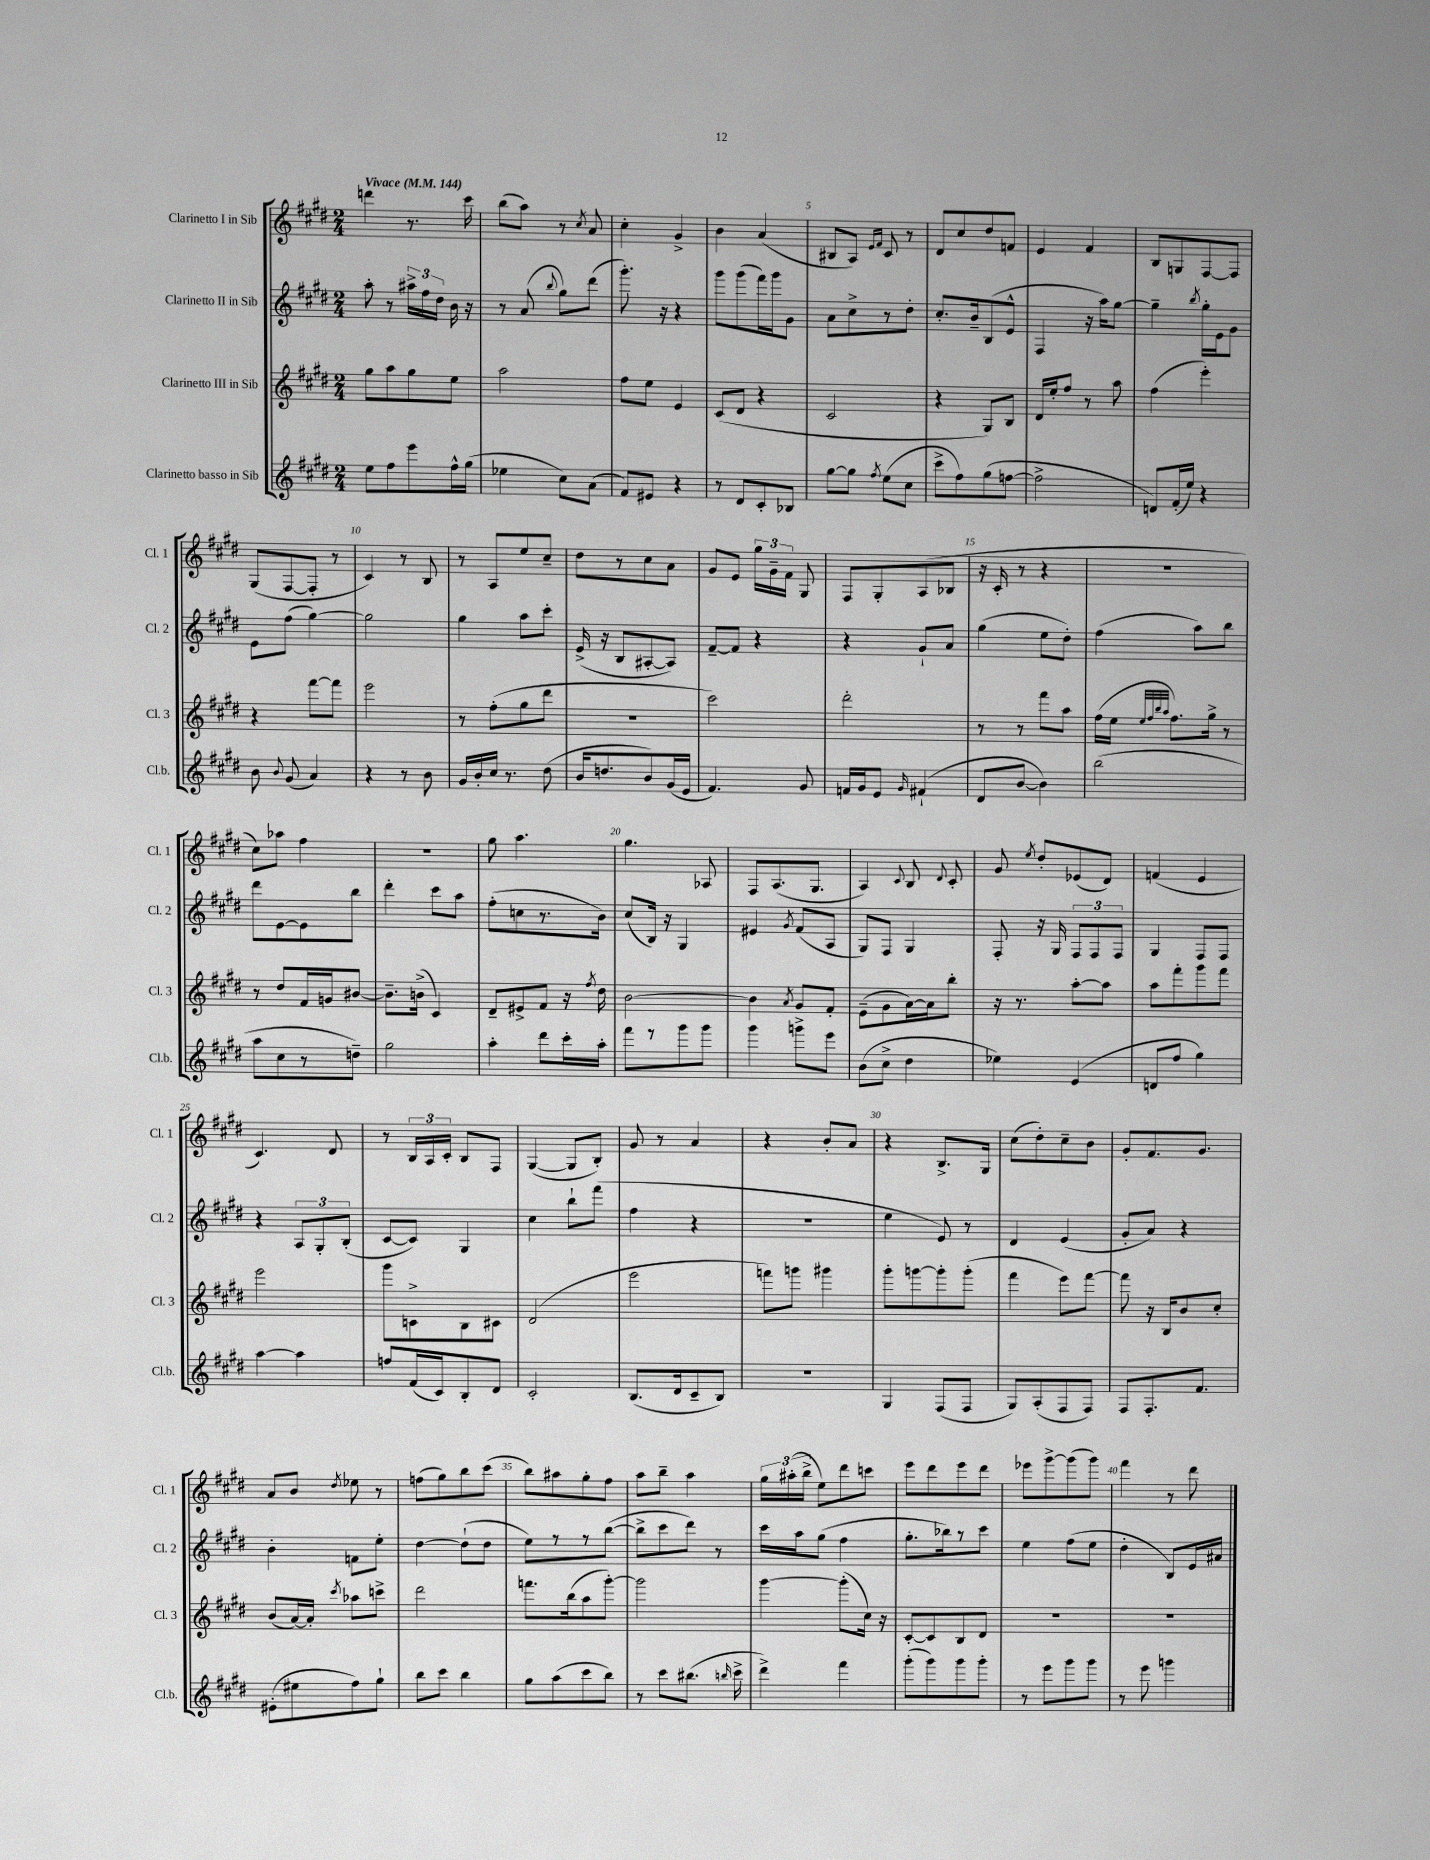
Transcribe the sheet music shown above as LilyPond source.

<<
\new StaffGroup <<
\new Staff = "s0" \with { instrumentName = "Clarinetto I in Sib" shortInstrumentName = "Cl. 1" } {
    \clef treble \key e \major \numericTimeSignature \time 2/4 \tempo "Vivace" 4 = 144
    \autoBeamOff d'''4 r8. cis'''16 |
    b''8[( a''8]) r8 \acciaccatura { cis''8 } a'8 |
    cis''4-. gis'4-> |
    b'4 a'4( |
    bis8[ a8]) \grace { e'16[ fis'16] } cis'8 r8 |
    dis'8[ cis''8 dis''8 f'8] |
    e'4 fis'4 |
    b8[ g8 fis8~ fis8] |
    gis8[( fis8~ fis8]-. r8 |
    cis'4) r8 b8 |
    r8 a8[ e''8 cis''8]-- |
    dis''8[ r8 cis''8 a'8] |
    gis'8[ e'8] \tuplet 3/2 { gis''16[ gis'16-- fis'16] } gis8 |
    fis8[ gis8-. a8( bes8] |
    r16 cis'16-. r8 r4 |
    R2 |
    cis''8[) aes''8] fis''4 |
    r2 |
    gis''8 a''4. |
    gis''4. aes8 |
    fis8[ a8.( gis8.] |
    a4) \appoggiatura { cis'8 } b8 \appoggiatura { dis'8 } cis'8-. |
    gis'8 \acciaccatura { e''8 } dis''8[-. ees'8( dis'8]) |
    f'4( e'4 |
    cis'4.) dis'8 |
    r8 \tuplet 3/2 { b16[ a16 cis'16]-. } b8[ fis8] |
    gis4~( gis8[ b8]-.) |
    gis'8 r8 a'4 |
    r4 b'8[-. a'8] |
    r4 b8.[-> gis16] |
    cis''8[( dis''8-.) cis''8-- b'8] |
    gis'8[-. fis'8. gis'8.] |
    a'8[ b'8] \acciaccatura { dis''8 } ees''8 r8 |
    f''8[( gis''8) b''8 cis'''8]( |
    b''8[) ais''8 gis''8-. fis''8] |
    a''8[ b''8]-- a''4 |
    \tuplet 3/2 { gis''16[ ais''16-.( b''16]-> } e''8[) dis'''8 c'''8] |
    e'''8[ dis'''8 e'''8 dis'''8] |
    ees'''8[ gis'''8~-> gis'''8( gis'''8]) |
    fis'''4 r8 dis'''8 \bar "|." |
}
\new Staff = "s1" \with { instrumentName = "Clarinetto II in Sib" shortInstrumentName = "Cl. 2" } {
    \clef treble \key e \major \numericTimeSignature \time 2/4
    \autoBeamOff a''8-. r8 \tuplet 3/2 { ais''16[-> fis''16 dis''16] } b'16 r16 |
    r8 a'8( \appoggiatura { b''8 } gis''8[) dis'''8]( |
    gis'''8.-.) r16 r4 |
    gis'''8[ gis'''8( fis'''16) gis'''16 gis'8] |
    a'8[ cis''8-> r8 dis''8]-. |
    cis''8.[-. b'16-- b8( e'8]-^ |
    fis4 r16 a''16[) gis''8]~ |
    gis''4-- \acciaccatura { b''8 } gis''16[-. e'16 gis'8] |
    e'8[ fis''8]( gis''4~) |
    gis''2 |
    gis''4 a''8[ cis'''8]-. |
    e'16->( r16 b8[ ais8~-. ais8]) |
    fis'8[~-- fis'8] r4 |
    r4 gis'8[-! a'8] |
    gis''4( e''8[ dis''8]-.) |
    fis''4( a''8[) b''8] |
    dis'''8[ e'8~ e'8 b''8] |
    dis'''4-. cis'''8[ a''8] |
    fis''8[-.( c''8 r8. b'16]) |
    cis''8[( b16]) r16 gis4 |
    eis'4 \acciaccatura { gis'8 } fis'8[( a8] |
    gis8[) fis8] gis4 |
    fis8-. r16 gis16 \tuplet 3/2 { fis8[ fis8 fis8] } |
    gis4 fis8[ fis8] |
    r4 \tuplet 3/2 { a8[ gis8-. b8]-.( } |
    cis'8[~ cis'8]) gis4 |
    cis''4 b''8[-! fis'''8]( |
    fis''4 r4 |
    R2 |
    e''4 e'8) r8 |
    dis'4 e'4( |
    gis'8[-. a'8]) r4 |
    b'4-. f'8[ e''8]-. |
    dis''4~ dis''8[-!( dis''8] |
    e''8[) r8 r8 b''8]~( |
    b''8[-> cis'''8 dis'''8]) r8 |
    cis'''16[ a''16 gis''8]( fis''4 |
    gis''8.[-. bes''16) r8 cis'''8] |
    e''4 fis''8[( e''8] |
    dis''4-. b8[) e'16 ais'16] \bar "|." |
}
\new Staff = "s2" \with { instrumentName = "Clarinetto III in Sib" shortInstrumentName = "Cl. 3" } {
    \clef treble \key e \major \numericTimeSignature \time 2/4
    \autoBeamOff gis''8[ a''8 gis''8 e''8] |
    a''2 |
    fis''8[ e''8] e'4 |
    cis'8[( dis'8] r4 |
    cis'2 |
    r4 gis8[) b8] |
    dis'16[ e''16-. fis''8] r8 a''8 |
    fis''4( e'''4-.) |
    r4 fis'''8[~ fis'''8] |
    e'''2 |
    r8 fis''8[-.( gis''8 dis'''8] |
    r2 |
    cis'''2) |
    dis'''2-. |
    r8 r8 fis'''8[ a''8] |
    fis''16[( e''16] \grace { e''32[ fis''32 b''32 a''32] } fis''8.[) gis''16]-> r8 |
    r8 dis''8[ fis'16 g'16 bis'8]~ |
    bis'8.[-- b'16]->( cis'4) |
    dis'8[-- eis'8-> fis'8] r16 \acciaccatura { fis''8 } dis''16 |
    b'2~ |
    b'4 \acciaccatura { a'8 } gis'8[ fis'8]-. |
    e'8[--( gis'8 a'16~) a'16 b''8]-. |
    r16 r8. a''8[~-. a''8] |
    a''8[ fis'''8-. gis'''8 fis'''8] |
    e'''2 |
    gis'''8[ c'8-> b8 cis'8] |
    dis'2( |
    e'''2 |
    f'''8[) g'''8] gis'''4 |
    gis'''8[-. g'''8~ g'''8-. g'''8]-.( |
    fis'''4 e'''8[) fis'''8]~ |
    fis'''8 r16 b16[ b'8 cis''8]-. |
    b'8[( a'16~) a'16]-. \acciaccatura { cis'''8 } aes''8[ c'''8]-> |
    dis'''2 |
    f'''8.[ b''16( a''8 gis'''8]~-.) |
    gis'''2 |
    gis'''4~ gis'''8[-.( cis''16]) r16 |
    cis'8[~-. cis'8 b8 dis'8] |
    R2 |
    R2 \bar "|." |
}
\new Staff = "s3" \with { instrumentName = "Clarinetto basso in Sib" shortInstrumentName = "Cl.b." } {
    \clef treble \key e \major \numericTimeSignature \time 2/4
    \autoBeamOff e''8[ fis''8 e'''8 fis''16-^ gis''16]( |
    ees''4 cis''8[) a'8]( |
    fis'8[) eis'8] r4 |
    r8 dis'8[ cis'8-. bes8] |
    gis''8[~ gis''8] \acciaccatura { fis''8 } e''8[( cis''8] |
    cis'''8[-> fis''8) gis''8( f''8]~ |
    f''2-> |
    d'8[) fis'16-.( e''16]) r4 |
    b'8 \appoggiatura { b'8 } gis'8( a'4) |
    r4 r8 b'8 |
    gis'16[ b'16-. cis''16] r8. dis''8( |
    b'16[ d''8. b'8) gis'16( e'16] |
    fis'4.) gis'8 |
    f'16[ gis'16 e'8] \grace { gis'16 } fis'4-!( |
    dis'8[ b'8]~ b'4) |
    b''2( |
    a''8[ cis''8 r8 d''8]--) |
    gis''2 |
    a''4-. dis'''8[ cis'''16-. a''16]-. |
    fis'''8[ r8 gis'''8 gis'''8] |
    gis'''4 g'''8[-> e'''8] |
    b'8[( cis''8]-> dis''4 |
    ees''4) e'4( |
    d'8[ fis''8] gis''4) |
    a''4~ a''4 |
    f''8[ fis'16( cis'16) b8-. dis'8] |
    cis'2-. |
    b8.[( dis'16 cis'8-- b8]) |
    R2 |
    gis4 fis8[( fis8] |
    gis8[) a8-.( fis8 fis8]) |
    fis8[ fis8.-. fis'8.] |
    eis'8[-.( eis''8 fis''8) gis''8]-! |
    b''8[ cis'''8] b''4 |
    gis''8[ a''8( cis'''8 b''8]) |
    r8 cis'''8[ bis''8.]( \grace { b''16 } cis'''16-> |
    dis'''4->) fis'''4 |
    gis'''8[-.( gis'''8) gis'''8 gis'''8]-. |
    r8 e'''8[ gis'''8 gis'''8] |
    r8 e'''8 g'''4 \bar "|." |
}
>>
>>
\layout { \context { \Score \override BarNumber.break-visibility = ##(#f #t #t) barNumberVisibility = #(every-nth-bar-number-visible 5) } }
